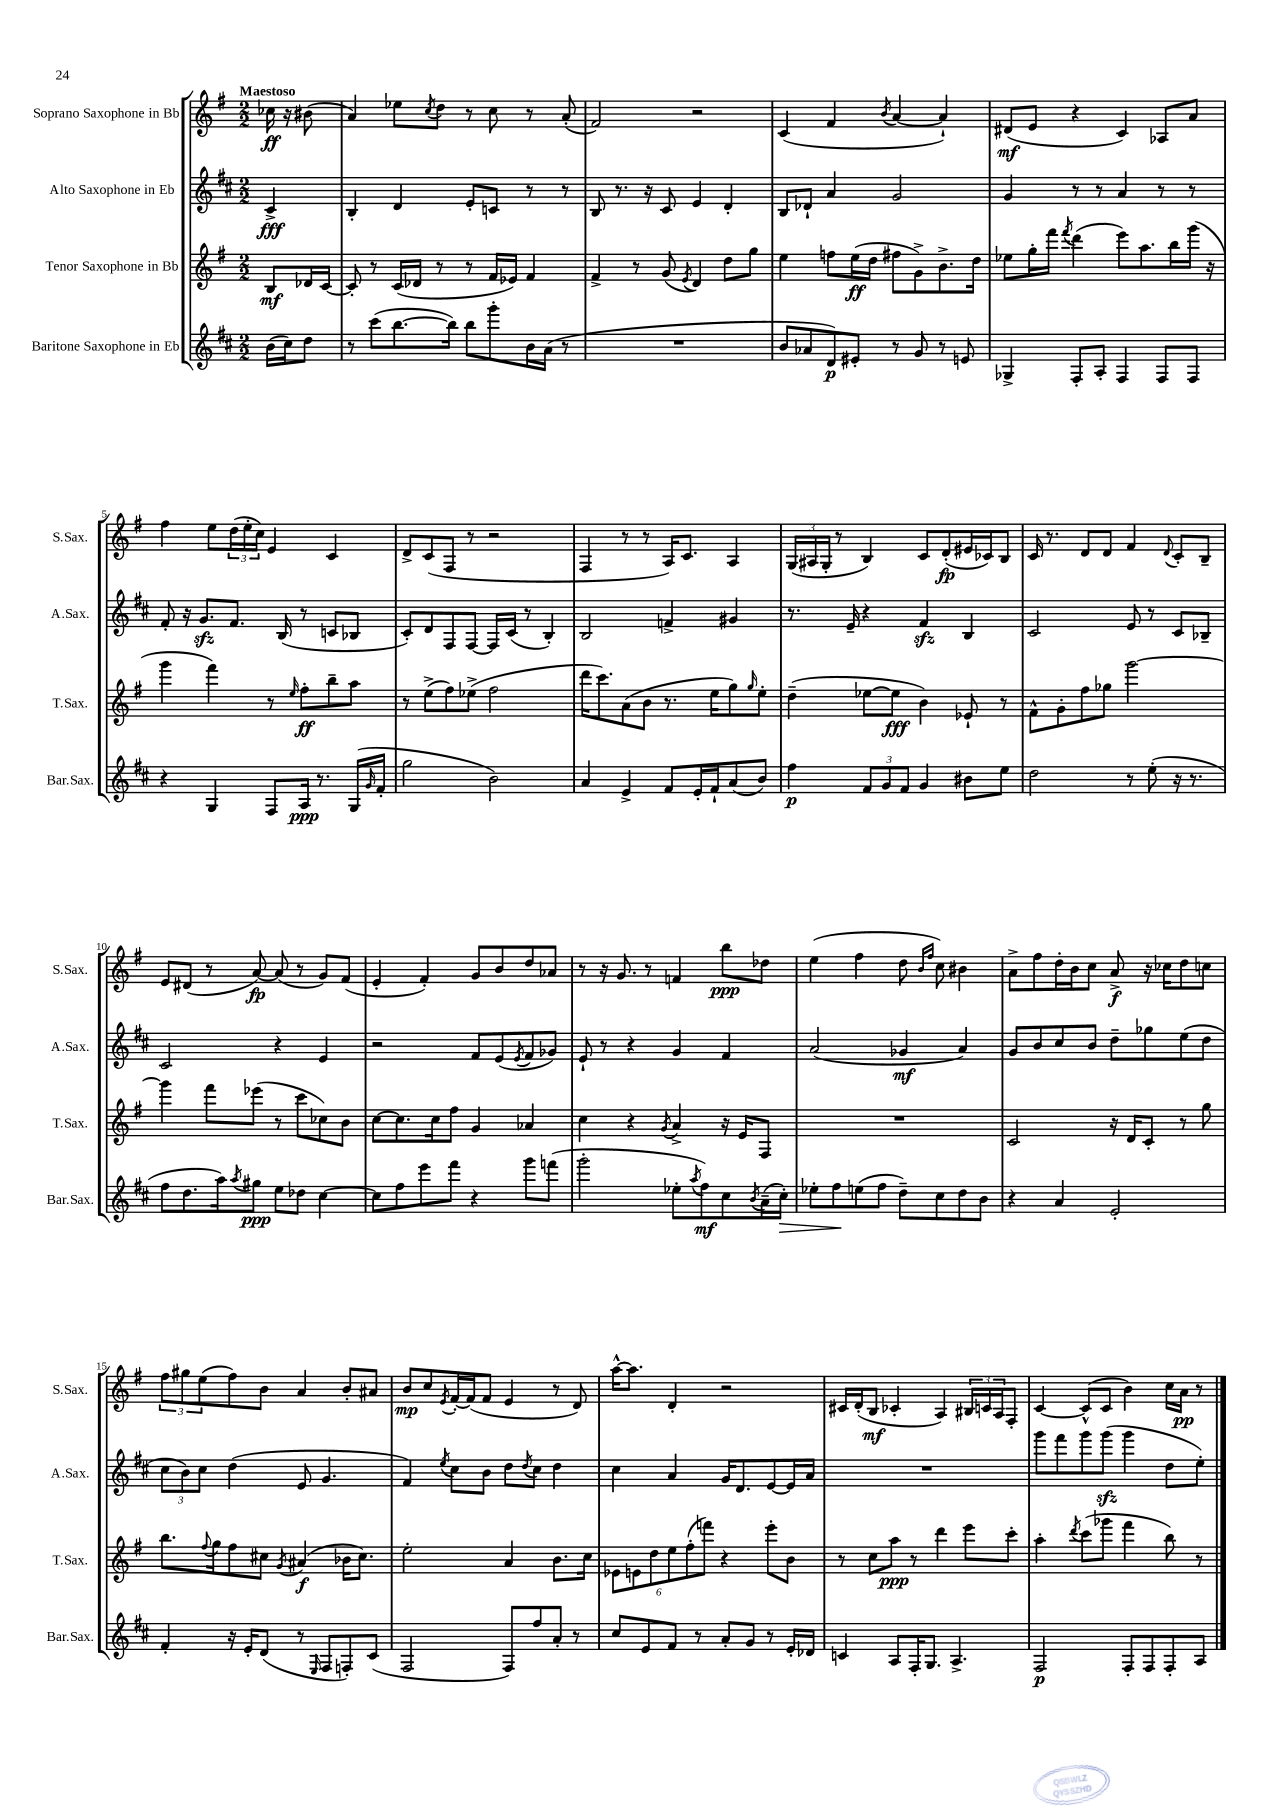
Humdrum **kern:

**kern	**dynam	**kern	**dynam	**kern	**dynam	**kern	**dynam
*part4	*part4	*part3	*part3	*part2	*part2	*part1	*part1
*staff4	*staff4	*staff3	*staff3	*staff2	*staff2	*staff1	*staff1
*I"Baritone Saxophone in Eb	*	*I"Tenor Saxophone in Bb	*	*I"Alto Saxophone in Eb	*	*I"Soprano Saxophone in Bb	*
*I'Bar.Sax.	*	*I'T.Sax.	*	*I'A.Sax.	*	*I'S.Sax.	*
*clefG2	*	*clefG2	*	*clefG2	*	*clefG2	*
*k[f#c#]	*	*k[f#]	*	*k[f#c#]	*	*k[f#]	*
*M2/2	*	*M2/2	*	*M2/2	*	*M2/2	*
=	=	=	=	=	=	=	=
!	!	!	!	!	!	!LO:TX:a:B:t=Maestoso	!
(16b\LL	.	8B/L	mf	4c#^/	fff	16cc-X\	ff
16cc#\J)	.	.	.	.	.	16r	.
8dd\J	.	16d-X/L	.	.	.	(8b#X\	.
.	.	[16c/JJ	.	.	.	.	.
=1	=1	=1	=1	=1	=1	=1	=1
8r	.	8c'/]	.	4B'/	.	4a/)	.
(8ccc#\L	.	8r	.	.	.	.	.
[8.bb\	.	(16c/LL	.	4d/	.	8ee-X\L	.
.	.	16d-X/JJ	.	.	.	.	.
.	.	.	.	.	.	8qcc/	.
.	.	8r	.	.	.	8dd\J	.
16bb\Jk])	.	.	.	.	.	.	.
8bb\L	.	8r	.	8e'/L	.	8r	.
8ggg'\	.	16f#/LL	.	8cn/J	.	8cc\	.
.	.	16e-X/JJ)	.	.	.	.	.
16b\L	.	4f#/	.	8r	.	8r	.
(16a\JJ	.	.	.	.	.	.	.
8r	.	.	.	8r	.	(8a'/	.
=2	=2	=2	=2	=2	=2	=2	=2
1r	.	4f#^/	.	8B/	.	2f#/)	.
.	.	.	.	8.r	.	.	.
.	.	8r	.	.	.	.	.
.	.	.	.	16r	.	.	.
.	.	(8g/	.	8c#/	.	.	.
.	.	8qe/	.	.	.	.	.
.	.	4d/)	.	4e/	.	2r	.
.	.	8dd\L	.	4d'/	.	.	.
.	.	8gg\J	.	.	.	.	.
=3	=3	=3	=3	=3	=3	=3	=3
8b/L	.	4ee\	.	8B/L	.	(4c/	.
8a-X/	.	.	.	8d-X`/J	.	.	.
8d/)	p	8ffn\L	.	4a/	.	4f#/	.
8e#X'/J	.	(16ee\L	ff	.	.	.	.
.	.	16dd\JJ	.	.	.	.	.
.	.	.	.	.	.	8qb/	.
8r	.	8ff#X\L	.	2g/	.	[4a/	.
8g/	.	8g^\)	.	.	.	.	.
8r	.	8.b^\	.	.	.	4a`/])	.
8en/	.	.	.	.	.	.	.
.	.	16dd\Jk	.	.	.	.	.
=4	=4	=4	=4	=4	=4	=4	=4
4G-X^/	.	8ee-X\L	.	4g/	.	(8d#X/L	mf
.	.	16gg'\L	.	.	.	8e/J	.
.	.	16fff#\JJ	.	.	.	.	.
.	.	8qfff#/	.	.	.	.	.
8F#'/L	.	(4ddd\	.	8r	.	4r	.
8A'/J	.	.	.	8r	.	.	.
4F#/	.	8eee\L)	.	4a/	.	4c/)	.
.	.	8.aa\	.	.	.	.	.
8F#/L	.	.	.	8r	.	8A-X/L	.
.	.	16bb\L	.	.	.	.	.
8F#/J	.	(16ggg\JJ	.	8r	.	8a/J	.
.	.	16r	.	.	.	.	.
!!LO:LB:g=z
=5	=5	=5	=5	=5	=5	=5	=5
4r	.	4ggg\	.	8f#'/	.	4ff#\	.
.	.	.	.	16r	.	.	.
.	.	.	.	8.gzz/L	.	.	.
4G/	.	4fff#\)	.	.	.	8ee\L	.
.	.	.	.	8.f#/J	.	(24dd\L	.
.	.	.	.	.	.	24ee'\	.
.	.	.	.	.	.	24cc\JJ)	.
8F#/L	.	8r	.	.	.	4e/	.
.	.	.	.	(16B/	.	.	.
.	.	16qqee/	.	.	.	.	.
16A/Jk	ppp	8ff#'\L	ff	8r	.	.	.
8.r	.	.	.	.	.	.	.
.	.	8bb~\	.	8cn/L	.	4c/	.
(16G/LL	.	8aa\J	.	8B-X/J	.	.	.
16qqg/	.	.	.	.	.	.	.
16f#'/JJ	.	.	.	.	.	.	.
=6	=6	=6	=6	=6	=6	=6	=6
2gg\	.	8r	.	8c#'/L)	.	8d^/L	.
.	.	(8ee^\L	.	8d/	.	(8c/	.
.	.	8ff#\)	.	8F#/	.	8F#/J	.
.	.	(8ee-X^\J	.	[8F#/J	.	8r	.
2b\)	.	2ff#\	.	16F#/LL]	.	2r	.
.	.	.	.	(16c#/JJ	.	.	.
.	.	.	.	8r	.	.	.
.	.	.	.	4B'/)	.	.	.
=7	=7	=7	=7	=7	=7	=7	=7
4a/	.	16ddd\KL	.	2B/	.	4F#/	.
.	.	8.ccc\)	.	.	.	.	.
4e^/	.	(8a\	.	.	.	8r	.
.	.	8b\J	.	.	.	8r	.
8f#/L	.	8.r	.	4fn^/	.	16A/KL)	.
.	.	.	.	.	.	8.c/J	.
16e'/L	.	.	.	.	.	.	.
16f#`/J	.	16ee\KL	.	.	.	.	.
(8a/	.	8gg\)	.	4g#X/	.	4A/	.
.	.	16qqgg/	.	.	.	.	.
8b/J)	.	8ee'\J	.	.	.	.	.
=8	=8	=8	=8	=8	=8	=8	=8
4ff#\	p	(4dd~\	.	8.r	.	(24G/LL	.
.	.	.	.	.	.	24A#X/	.
.	.	.	.	.	.	24G'/JJ	.
.	.	.	.	.	.	8r	.
.	.	.	.	16e~/	.	.	.
12f#/L	.	[8ee-X\L	.	4r	.	4B/)	.
12g/	.	.	.	.	.	.	.
.	.	8ee-\J]	fff	.	.	.	.
12f#/J	.	.	.	.	.	.	.
4g/	.	4b\)	.	4f#zz/	.	8c/L	.
.	.	.	.	.	.	(8d'/	fp
8b#X\L	.	8e-X`/	.	4B/	.	16e#X/L	.
.	.	.	.	.	.	16c-X/J)	.
8ee\J	.	8r	.	.	.	8B/J	.
=9	=9	=9	=9	=9	=9	=9	=9
2dd\	.	8f#^^\L	.	2c#/	.	16c/	.
.	.	.	.	.	.	8.r	.
.	.	8g'\	.	.	.	.	.
.	.	8ff#\	.	.	.	8d/L	.
.	.	8gg-X\J	.	.	.	8d/J	.
8r	.	[2ggg\	.	8e/	.	4f#/	.
(8ee'\	.	.	.	8r	.	.	.
.	.	.	.	.	.	8qqd/	.
16r	.	.	.	8c#/L	.	8c'/L	.
8.r	.	.	.	.	.	.	.
.	.	.	.	8B-X~/J	.	8B~/J	.
!!LO:LB:g=z
=10	=10	=10	=10	=10	=10	=10	=10
8ff#\L	.	4ggg\]	.	2c#/	.	8e/L	.
8.dd\	.	.	.	.	.	(8d#X/J	.
.	.	8fff#\L	.	.	.	8r	.
16aa\k)	.	.	.	.	.	.	.
8qaa/	.	.	.	.	.	.	.
8gg#X\J	ppp	(8eee-X\J	.	.	.	[8a/)	fp
8ee\L	.	8r	.	4r	.	(8a/]	.
8dd-X\J	.	8ccc\L	.	.	.	8r	.
[4cc#\	.	8cc-X\)	.	4e/	.	8g/L)	.
.	.	8b\J	.	.	.	(8f#/J	.
=11	=11	=11	=11	=11	=11	=11	=11
8cc#\L]	.	[8cc\L	.	2r	.	4e'/	.
8ff#\	.	8.cc\]	.	.	.	.	.
8eee\	.	.	.	.	.	4f#'/)	.
.	.	16cc\k	.	.	.	.	.
8fff#\J	.	8ff#\J	.	.	.	.	.
4r	.	4g/	.	8f#/L	.	8g/L	.
.	.	.	.	(8e/	.	8b/	.
.	.	.	.	8qe/	.	.	.
8ggg\L	.	4a-X/	.	8f#/	.	8dd/	.
(8fffn\J	.	.	.	8g-X/J)	.	8a-X/J	.
=12	=12	=12	=12	=12	=12	=12	=12
2ggg'\	.	4cc\	.	8e`/	.	8r	.
.	.	.	.	8r	.	16r	.
.	.	.	.	.	.	8.g/	.
.	.	4r	.	4r	.	.	.
.	.	.	.	.	.	8r	.
.	.	8qg/	.	.	.	.	.
8ee-X'\L	.	4a^/	.	4g/	.	4fn/	.
8qaa/	.	.	.	.	.	.	.
8ff#\)	mf	.	.	.	.	.	.
8cc#\	.	16r	.	4f#/	.	8bb\L	ppp
.	.	16e/KL	.	.	.	.	.
8qb/	.	.	.	.	.	.	.
(16a~\L	.	8F#/J	.	.	.	8dd-X\J	.
!	!LO:HP:b	!	!	!	!	!	!
16cc#'\JJ)	>	.	.	.	.	.	.
=13	=13	=13	=13	=13	=13	=13	=13
8ee-X'\L	.	1r	.	(2a/	.	(4ee\	.
8ff#\	.	.	.	.	.	.	.
(8een\	]	.	.	.	.	4ff#\	.
8ff#\J	.	.	.	.	.	.	.
8dd~\L)	.	.	.	4g-X/	mf	8dd\	.
.	.	.	.	.	.	16qqb/LL	.
.	.	.	.	.	.	16qqff#/JJ	.
8cc#\	.	.	.	.	.	8cc\)	.
8dd\	.	.	.	4a/)	.	4b#X\	.
8b\J	.	.	.	.	.	.	.
=14	=14	=14	=14	=14	=14	=14	=14
4r	.	2c/	.	8g/L	.	8a^\L	.
.	.	.	.	8b/	.	8ff#\	.
4a/	.	.	.	8cc#/	.	16dd'\L	.
.	.	.	.	.	.	16b\J	.
.	.	.	.	8b/J	.	8cc\J	.
2e'/	.	16r	.	8dd~\L	.	8a^/	f
.	.	16d/KL	.	.	.	.	.
.	.	8c'/J	.	8gg-X\	.	16r	.
.	.	.	.	.	.	16cc-X\KL	.
.	.	8r	.	(8ee\	.	8dd\	.
.	.	8gg\	.	8dd\J	.	8ccn\J	.
!!LO:LB:g=z
=15	=15	=15	=15	=15	=15	=15	=15
4f#'/	.	8.bb\L	.	12cc#\L	.	12ff#\L	.
.	.	.	.	12b\)	.	12gg#X\	.
.	.	.	.	12cc#\J	.	(12ee\	.
.	.	8qqff#/	.	.	.	.	.
.	.	16gg\k	.	.	.	.	.
16r	.	8ff#\	.	(4dd\	.	8ff#\)	.
16e'/KL	.	.	.	.	.	.	.
(8d/J	.	8cc#X\J	.	.	.	8b\J	.
.	.	8qg/	.	.	.	.	.
8r	.	(4a#X/	f	8e/	.	4a/	.
16qqE/	.	.	.	.	.	.	.
8F#/L	.	.	.	4.g/	.	.	.
8Fn'/)	.	16b-X\KL	.	.	.	8b'/L	.
.	.	8.cc#\J)	.	.	.	.	.
(8c#/J	.	.	.	.	.	8a#X/J	.
=16	=16	=16	=16	=16	=16	=16	=16
2F#/	.	2ee'\	.	4f#/)	.	8b/L	mp
.	.	.	.	.	.	8cc/	.
.	.	.	.	8qee/	.	8qe/	.
.	.	.	.	8cc#\L	.	[16f#'/L	.
.	.	.	.	.	.	(16f#/J]	.
.	.	.	.	8b\J	.	8f#/J	.
8F#/L)	.	4a/	.	8dd\L	.	4e/	.
.	.	.	.	8qdd/	.	.	.
8ff#/	.	.	.	8cc#\J	.	.	.
8a'/J	.	8.b\L	.	4dd\	.	8r	.
8r	.	.	.	.	.	8d/)	.
.	.	16cc\Jk	.	.	.	.	.
=17	=17	=17	=17	=17	=17	=17	=17
8cc#/L	.	12e-X\L	.	4cc#\	.	[16aa^^\KL	.
.	.	.	.	.	.	8.aa\J]	.
.	.	12en\	.	.	.	.	.
8e/	.	.	.	.	.	.	.
.	.	12dd\	.	.	.	.	.
8f#/J	.	12ee\	.	4a/	.	4d'/	.
.	.	(12ff#'\	.	.	.	.	.
8r	.	.	.	.	.	.	.
.	.	12fffn\J)	.	.	.	.	.
8a'/L	.	4r	.	16g/KL	.	2r	.
.	.	.	.	8.d/	.	.	.
8g/J	.	.	.	.	.	.	.
8r	.	8eee'\L	.	[8e/	.	.	.
16e'/LL	.	8b\J	.	16e/L]	.	.	.
16d-X/JJ	.	.	.	16a/JJ	.	.	.
=18	=18	=18	=18	=18	=18	=18	=18
4cn/	.	8r	.	1r	.	16c#X/LL	.
.	.	.	.	.	.	(16d'/J	.
.	.	8cc\L	.	.	.	8B/J	mf
8A/L	.	8aa\J	ppp	.	.	4c-X'/	.
16F#'/K	.	8r	.	.	.	.	.
8.G/J	.	.	.	.	.	.	.
.	.	4ddd\	.	.	.	4A/)	.
4.A^/	.	.	.	.	.	.	.
.	.	8eee\L	.	.	.	24B#X/LL	.
.	.	.	.	.	.	24cn/	.
.	.	.	.	.	.	24A/J	.
.	.	8ccc'\J	.	.	.	8F#'/J	.
=19	=19	=19	=19	=19	=19	=19	=19
2F#/	p	4aa'\	.	8ggg\L	.	[4c/	.
.	.	.	.	8fff#\	.	.	.
.	.	8qddd/	.	.	.	.	.
.	.	(8ccc\L	.	8ggg\	.	(8c^^/L]	.
.	.	8ggg-X\J	.	(8gggzz\J	.	8c/J	.
8F#'/L	.	4fff#\	.	4ggg\	.	4b\)	.
8F#/	.	.	.	.	.	.	.
8F#'/	.	8bb\)	.	8dd\L	.	16cc\LL	.
.	.	.	.	.	.	16a\JJ	pp
8A/J	.	8r	.	8ee'\J)	.	8r	.
==	==	==	==	==	==	==	==
*-	*-	*-	*-	*-	*-	*-	*-
